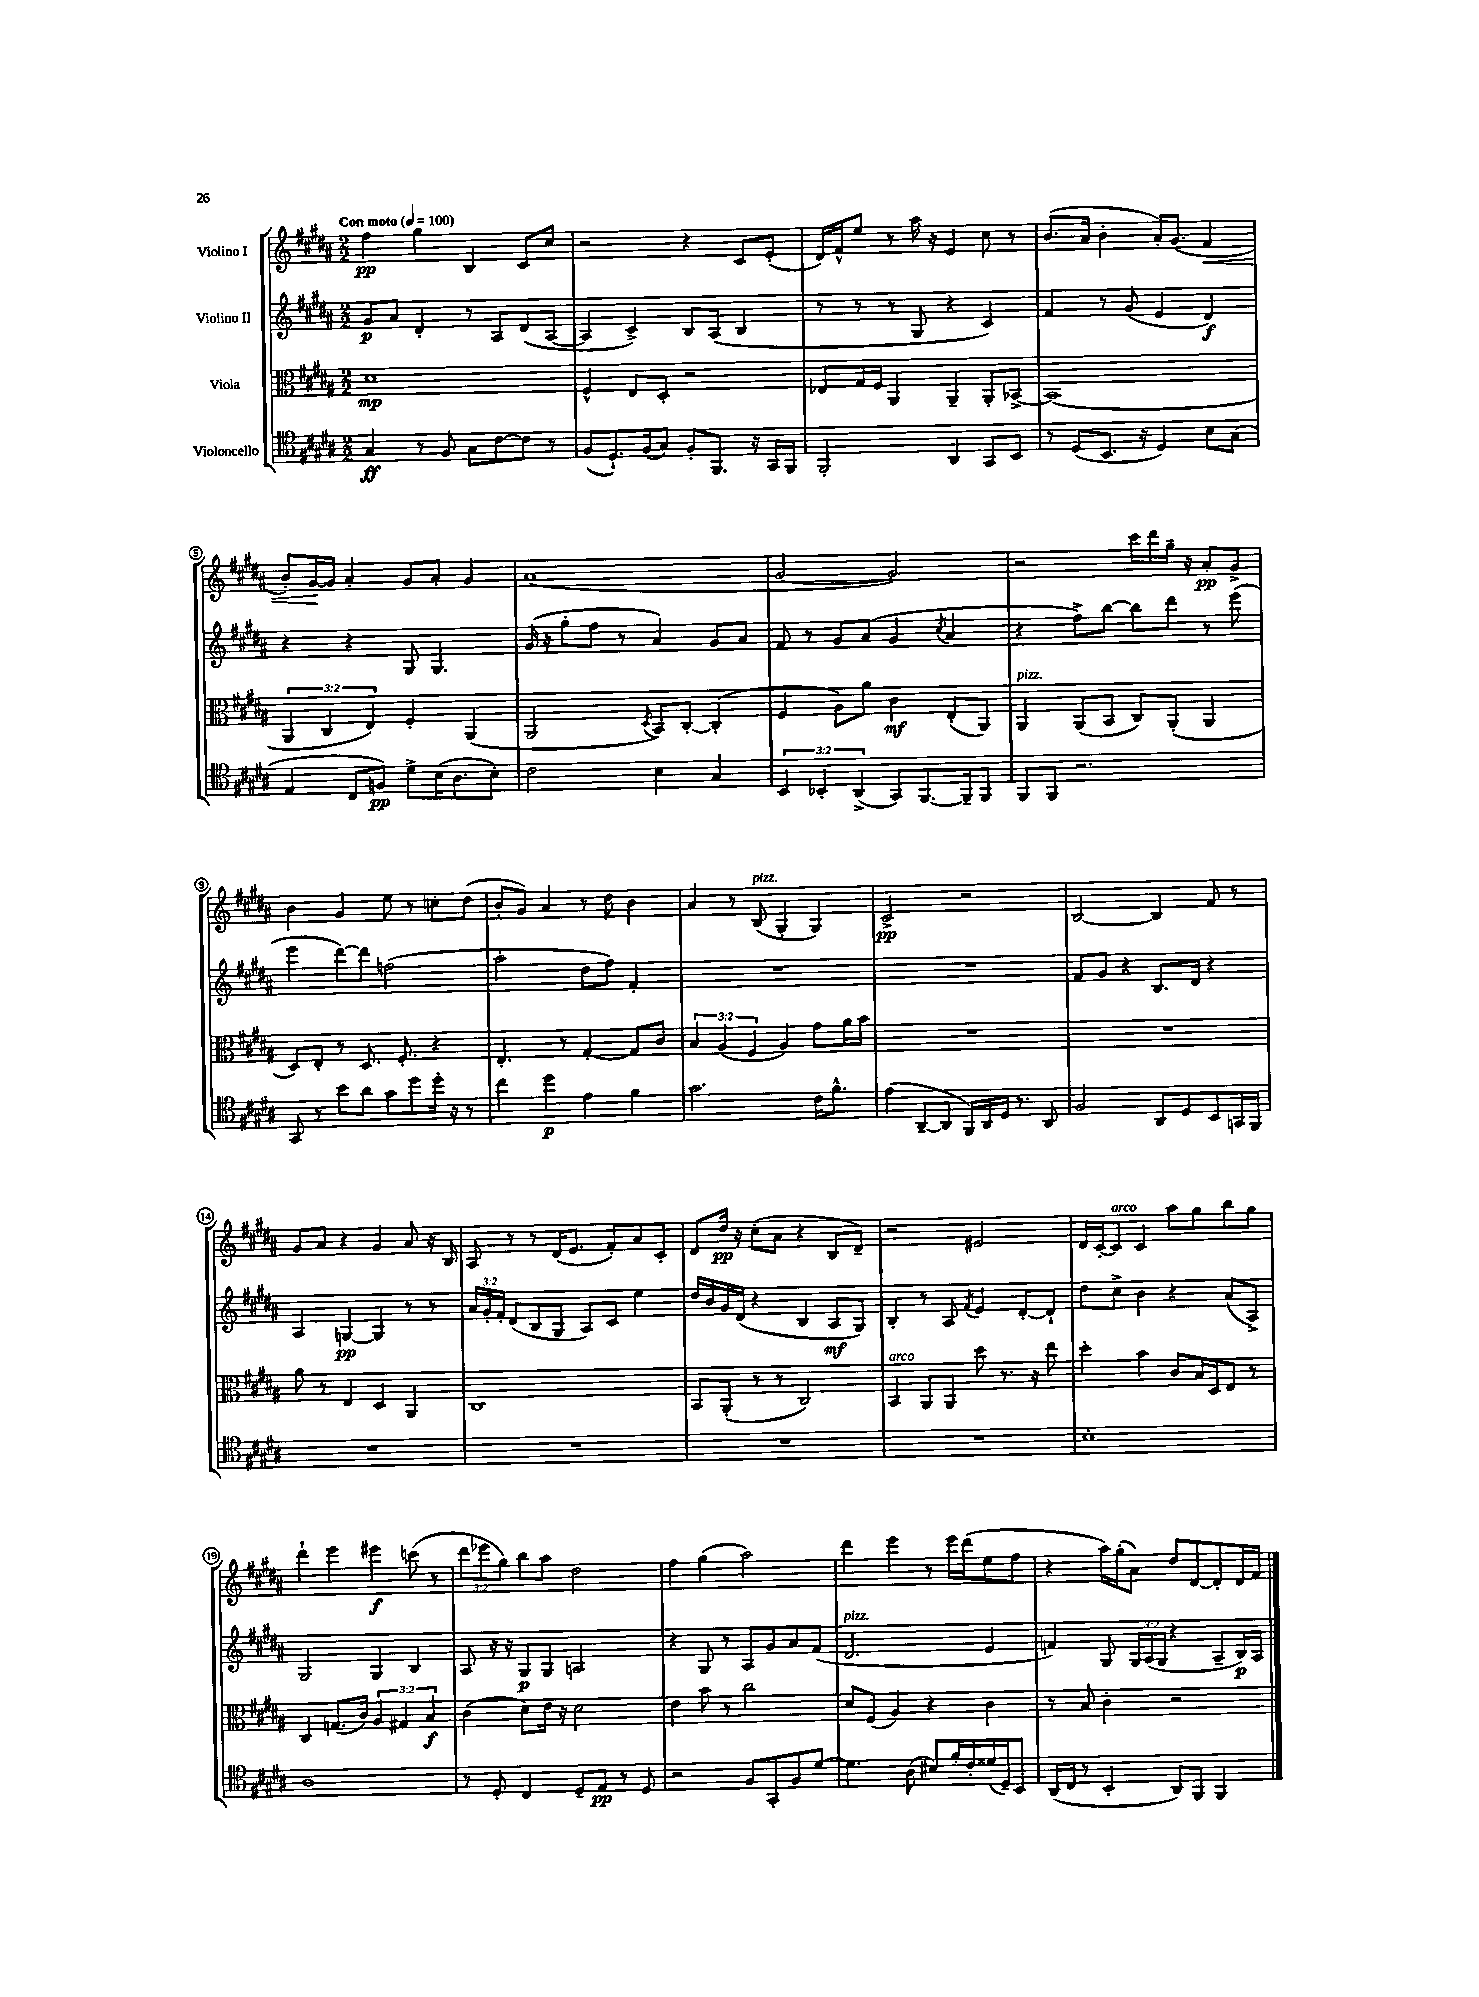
<<
\new StaffGroup <<
\new Staff = "s0" \with { instrumentName = "Violino I" } {
    \clef treble \key b \major \numericTimeSignature \time 2/2 \override Staff.TupletNumber.text = #tuplet-number::calc-fraction-text \tempo "Con moto" 4 = 100
    \autoBeamOff fis''4\pp gis''4 b4 cis'8[ cis''8] |
    r2 r4 cis'8[ e'8]-.( |
    dis'16[) fis'16-^ e''8] r8 ais''16 r16 e'4 cis''8 r8 |
    b'8.[( ais'16] b'4-. ais'16[-.) gis'8.]( fis'4\< |
    b'8[-.) gis'16~\! gis'16] ais'4-. gis'8[ ais'8]-. gis'4 |
    ais'1( |
    gis'2~ gis'2) |
    r2 cis'''16[ dis'''16 gis''16]-- r16 ais'8[-.\pp gis'8]-> |
    b'4 gis'4 e''8 r8 c''8[-. dis''8]( |
    b'8[-. gis'8]) ais'4 r8 dis''8 b'4 |
    ais'4 r8 b8^\markup { \italic "pizz." }( gis4-. gis4) |
    cis'2->\pp r2 |
    b2~ b4 fis'8 r8 |
    gis'8[ ais'8] r4 gis'4 ais'8 r16 b16 |
    ais8 r8 r8 dis'16[( e'8.] fis'8[-.) ais'8 cis'8]-. |
    dis'8[ dis''16]\pp r16 cis''8[-.( ais'8] r4 b8[ dis'8]--) |
    r2 eis'2 |
    dis'16[ cis'16~-. cis'8]^\markup { \italic "arco" } cis'4 ais''8[ gis''8 b''8 gis''8] |
    dis'''4-! e'''4 eis'''4\f c'''8( r8 |
    \tuplet 3/2 { dis'''8[ ees'''8 gis''8]) } b''8[ ais''8] dis''2 |
    fis''4 gis''4( ais''2) |
    dis'''4 e'''4 r8 e'''16[ dis'''16( e''8 fis''8] |
    r4 ais''16[) gis''16-.( ais'8]) dis''8[ dis'8~ dis'8-. dis'16 fis'16] \bar "|." |
}
\new Staff = "s1" \with { instrumentName = "Violino II" } {
    \clef treble \key b \major \numericTimeSignature \time 2/2 \override Staff.TupletNumber.text = #tuplet-number::calc-fraction-text
    \autoBeamOff gis'8[\p ais'8] dis'4-. r8 ais8[ dis'8( ais8]~ |
    ais4 cis'4->) b8[ ais8]( b4 |
    r8 r8 r8 gis8 r4 cis'4) |
    fis'4 r8 gis'8( e'4 dis'4\f) |
    r4 r4 gis8 gis4. |
    gis'16( r16 gis''8[-. fis''8] r8 ais'4) gis'8[ ais'8] |
    fis'8 r8 gis'8[ ais'8]( gis'4 \acciaccatura { cis''8 } ais'4 |
    r4 fis''8[->) b''8]~ b''8[ dis'''8] r8 e'''8( |
    e'''4 dis'''8[~) dis'''8] f''2( |
    ais''2-. dis''8[ fis''8]) fis'4-. |
    R1 |
    R1 |
    fis'8[ gis'8] r4 b8.[ dis'16] r4 |
    ais4 g4~\pp g4 r8 r8 |
    \tuplet 3/2 { ais'16[ gis'16-. fis'16]-. } dis'8[( b8 gis8] ais8[) cis'8] e''4 |
    dis''16[ b'16 gis'16 dis'16]( r4 b4 ais8[\mf gis8]) |
    b4-. r8 ais8 \acciaccatura { fis'8 } e'4 dis'8[~-. dis'8]-! |
    dis''8[ cis''8]-> b'4 r4 ais'8[( ais8]->) |
    gis2 gis4 b4 |
    ais8 r16 r16 gis8[\p gis8] a2 |
    r4 gis8 r8 ais8[ gis'8 ais'8 fis'8]( |
    dis'2.^\markup { \italic "pizz." } e'4 |
    f'4) gis8 \tuplet 3/2 { gis16[ ais16( gis16] } r4 ais8[-- b16\p) ais16] \bar "|." |
}
\new Staff = "s2" \with { instrumentName = "Viola" } {
    \clef alto \key b \major \numericTimeSignature \time 2/2 \override Staff.TupletNumber.text = #tuplet-number::calc-fraction-text
    \autoBeamOff dis'1\mp |
    fis4-^ e8[ dis8]-. r2 |
    ees8[ gis16 fis16] ais,4 ais,4-- ais,8[-. bes,8]~-> |
    bes,1( |
    \tuplet 3/2 { ais,4 cis4 e4) } fis4-. ais,4( |
    ais,2 \acciaccatura { dis8 } b,8[) cis8]~-. cis4-.( |
    fis4 ais8[) ais'8] cis'4\mf e8[-.( ais,8]) |
    ais,4^\markup { \italic "pizz." } ais,8[( b,8] cis8[) ais,8]-.( ais,4 |
    dis8[) e8]-. r8 dis8. fis8.-. r4 |
    e4.-. r8 gis4~-. gis8[ cis'8] |
    \tuplet 3/2 { b4 ais4( fis4 } ais4) gis'8[ ais'16 b'16] |
    R1 |
    R1 |
    ais'8 r8 e4 dis4 ais,4 |
    cis1 |
    b,8[ ais,8]-.( r8 r8 cis2) |
    b,4^\markup { \italic "arco" } ais,8[ ais,8] dis''8 r8. r16 e''8 |
    dis''4-. b'4 cis'8[ b16 dis16 e8] r8 |
    cis4 g8.[( cis'16]) \tuplet 3/2 { ais4 gis4 b4\f } |
    cis'4( dis'8[) e'16] r16 dis'2 |
    e'4 b'8 r8 cis''2 |
    dis'8[ fis8]( ais4) r4 cis'4 |
    r8 b8 cis'4-. r2 \bar "|." |
}
\new Staff = "s3" \with { instrumentName = "Violoncello" } {
    \clef tenor \key b \major \numericTimeSignature \time 2/2 \override Staff.TupletNumber.text = #tuplet-number::calc-fraction-text
    \autoBeamOff gis4\ff r8 fis8 gis8[ cis'8~ cis'8] r8 |
    fis8[( dis8.-!) fis16( gis8]) fis8[-. fis,8.] r16 gis,16[ fis,16] |
    fis,2-. ais,4 gis,8[ b,8] |
    r8 dis8[( b,8.] r16 dis4) b8[ gis8]( |
    e4 cis8[ f8]\pp) dis'8[-> b16( ais8. b8]-.) |
    cis'2 b4 gis4 |
    \tuplet 3/2 { b,4 bes,4-. ais,4->( } gis,8[) fis,8.~ fis,16-- fis,8] |
    fis,8[ fis,8] r2. |
    gis,8 r8 b'8[ ais'8] gis'8[ dis''8 dis''16]-. r16 r8 |
    cis''4 dis''4\p e'4 fis'4 |
    gis'2. cis'16[ fis'8.]-^ |
    e'4( ais,8[~-- ais,8] fis,16[) ais,16 dis16] r8. ais,8 |
    fis2 ais,8[ dis8 b,8 g,16 fis,16] |
    R1 |
    R1 |
    R1 |
    R1 |
    b1-. |
    ais1 |
    r8 dis8-. cis4 dis8[-- e8]\pp r8 dis8 |
    r2 fis8[ gis,8-. fis8 dis'8]~ |
    dis'4. ais8( bis8[) fis'16-. cis'16-. disis'16( dis16--) b,8] |
    ais,16[( cis16] r8 b,4-. ais,8[) fis,8] fis,4 \bar "|." |
}
>>
>>
\layout { \context { \Score \override BarNumber.stencil = #(make-stencil-circler 0.1 0.3 ly:text-interface::print) } }
